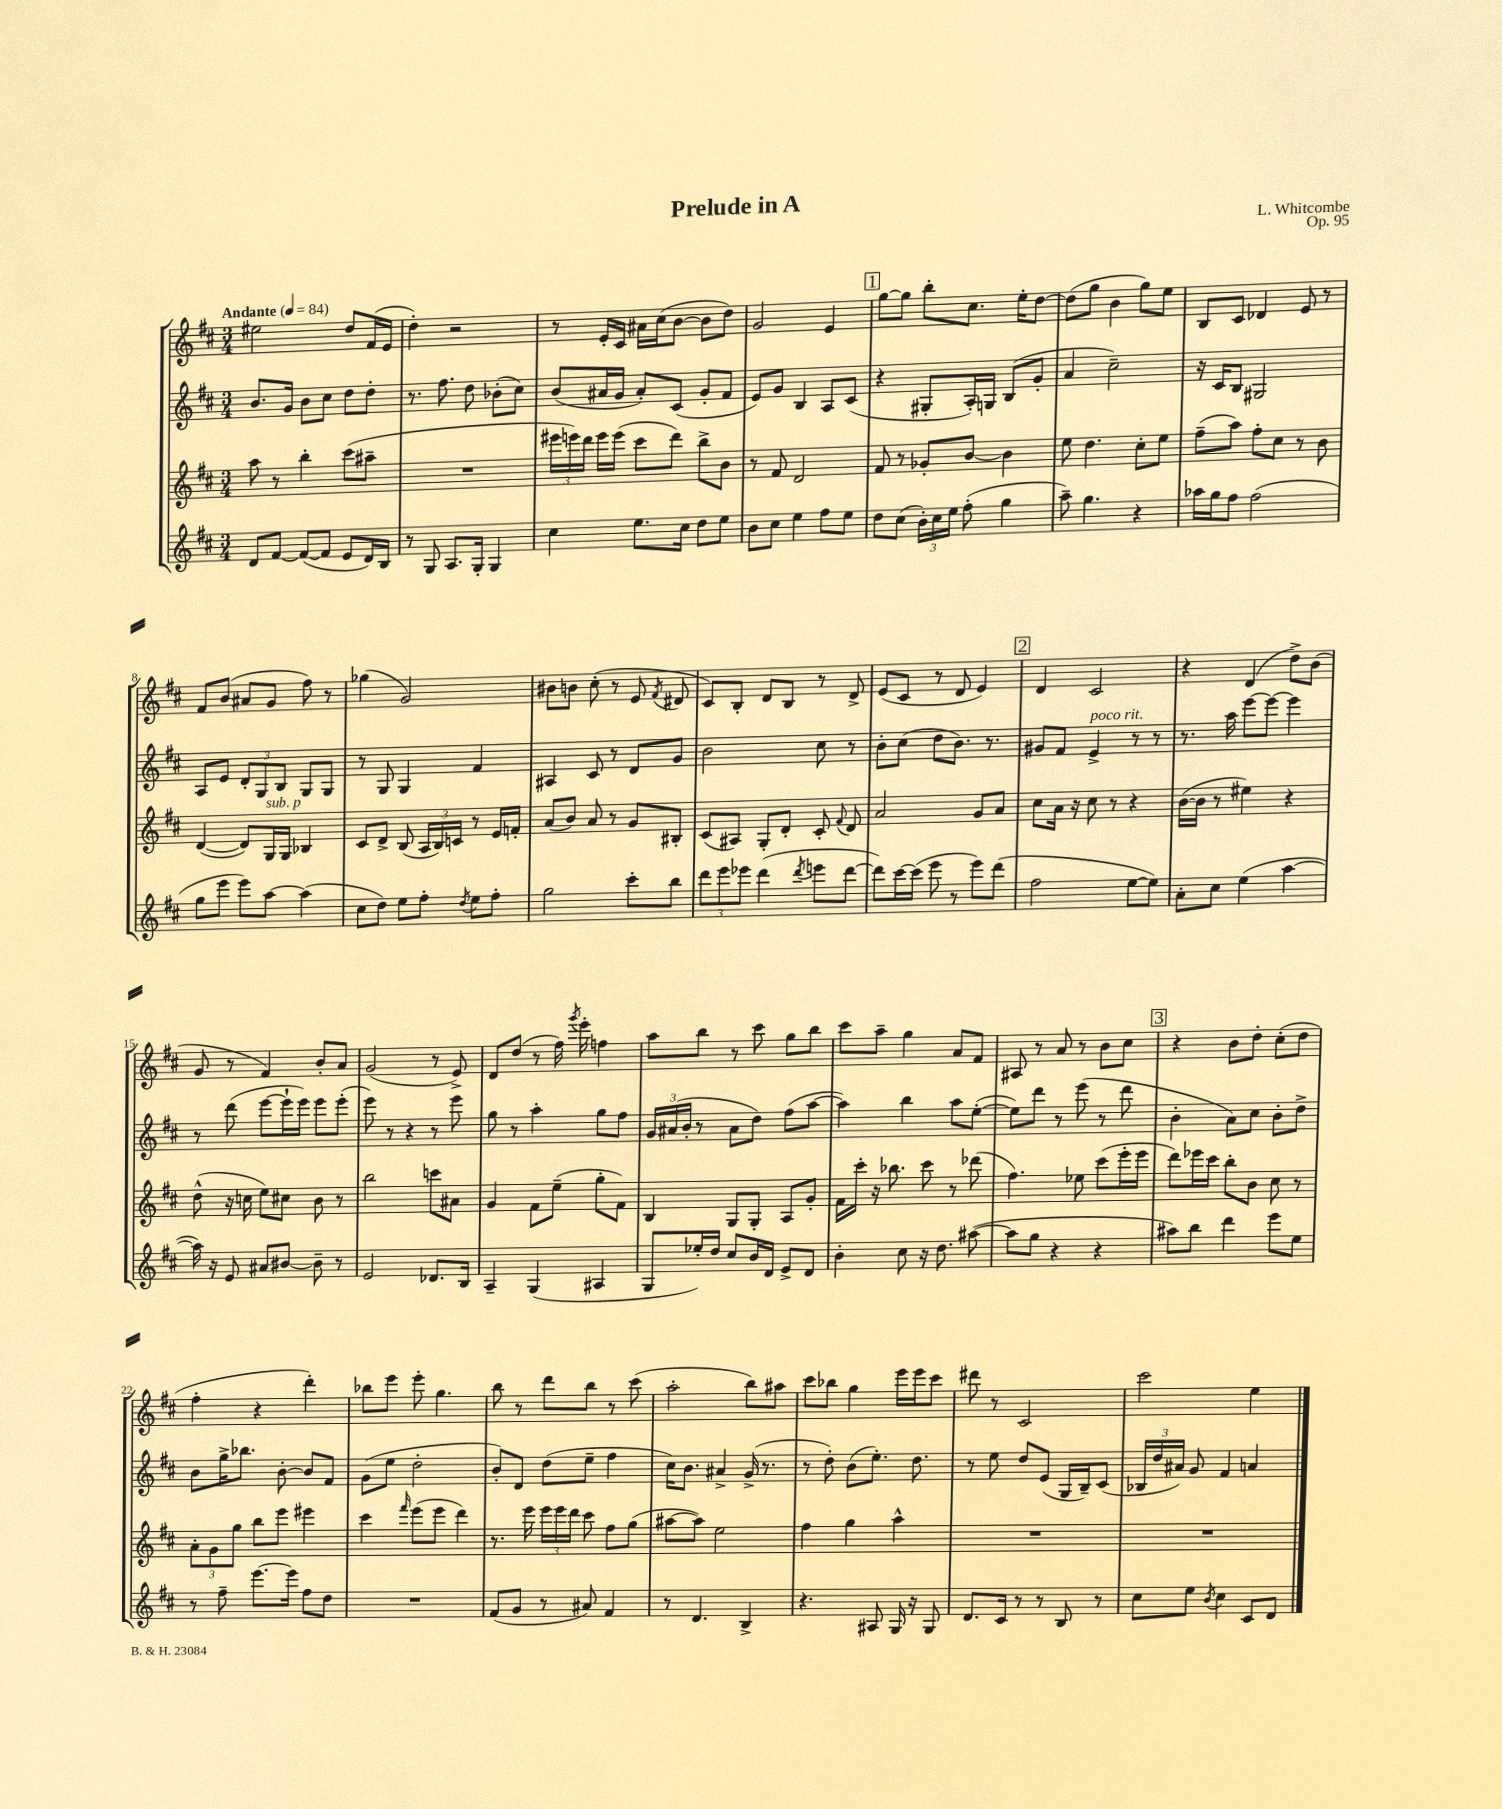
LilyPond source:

\header { title = "Prelude in A" composer = "L. Whitcombe" opus = "Op. 95" }
<<
\new StaffGroup <<
\new Staff = "s0" {
    \clef treble \key d \major \numericTimeSignature \time 3/4 \tempo "Andante" 4 = 84
    \autoBeamOff eis''2 d''8[ fis'16( e'16] |
    d''4-.) r2 |
    r8 e'16[-. cis'16] ais'16[ cis''16( b'8]~ b'8[ d''8]) |
    g'2 e'4 |
    \mark \markup { \box "1" } g''8[~ g''8] b''8[-. cis''8.] e''16[-. d''8]~ |
    d''8[( g''8] b'4 g''8[) e''8] |
    b8[ cis'8] des'4 e'8 r8 |
    fis'8[ b'8]( ais'8[ g'8] fis''8) r8 |
    ges''4( g'2) |
    bis'8[ b'8] cis''8-.( r8 e'8 \acciaccatura { fis'8 } dis'8 |
    cis'8[) b8]-. d'8[ b8] r8 d'8-> |
    e'8[( cis'8] r8 d'8 e'4) |
    \mark \markup { \box "2" } d'4 cis'2 |
    r4 d'4( d''8[->) b'8]( |
    g'8 r8 fis'4) b'8[-. a'8] |
    g'2( r8 e'8->) |
    d'8[ d''8]( r8 fis''16) \acciaccatura { g'''8 } e'''16-. f''4 |
    a''8[ b''8] r8 cis'''8 g''8[ b''8] |
    cis'''8[ a''8]-- g''4 a'8[ fis'8] |
    ais8 r8 a'8 r8 b'8[ cis''8] |
    \mark \markup { \box "3" } r4 b'8[ d''8]-. cis''8[-.( d''8] |
    fis''4-. r4 d'''4-.) |
    bes''8[ e'''8] e'''8-. g''4. |
    b''8 r8 d'''8[ b''8] r8 cis'''8( |
    a''2-. b''8[) ais''8] |
    cis'''8[ bes''8] g''4 e'''16[ e'''16 cis'''8] |
    dis'''8 r8 cis'2 |
    cis'''2 e''4 \bar "|." |
}
\new Staff = "s1" {
    \clef treble \key d \major \numericTimeSignature \time 3/4
    \autoBeamOff b'8.[ g'16] b'8[ cis''8] d''8[ d''8]-. |
    r8. fis''8. d''8 bes'8[-.( cis''8]) |
    b'8[( ais'16 g'16] ais'8[-.) cis'8]( g'8[-. fis'8] |
    e'8[) g'8] b4 a8[ cis'8]( |
    \mark \markup { \box "1" } r4 gis8[-. a16-.) g16] b8[( g'8]-. |
    a'4 cis''2--) |
    r16 cis'16[ b8] gis2 |
    a8[ e'8] \tuplet 3/2 { d'8[-. g8 b8] } g8[ g8] |
    r8 g8 g4 fis'4 |
    ais4 cis'8 r8 d'8[ g'8] |
    b'2 cis''8 r8 |
    b'8[-. cis''8]( d''8[ b'8.]) r8. |
    \mark \markup { \box "2" } gis'8[ fis'8] e'4->^\markup { \italic "poco rit." } r8 r8 |
    r8. a''16 e'''8[~ e'''8]~ e'''4 |
    r8 d'''8( e'''8[~ e'''16-! e'''16]) e'''8[ e'''8]-.( |
    e'''8) r8 r4 r8 e'''8 |
    g''8 r8 a''4-. g''8[ fis''8] |
    \tuplet 3/2 { g'16[ ais'16( b'16]-. } r8 ais'8[ d''8]) fis''8[( a''8]~ |
    a''4) b''4 a''8[ e''8]~-.( |
    e''8[) d'''8] r8 e'''8( r8 d'''8 |
    \mark \markup { \box "3" } b'4-. a'8[) cis''8] b'8[-. d''8]-> |
    b'8[ g''16-> bes''8.] b'8~-. b'8[ fis'8] |
    g'8[( e''8] d''2-. |
    b'8[-.) d'8] d''8[( e''8]-- fis''4 |
    cis''16[) b'8.] ais'4-> g'16->( r8. |
    r8 d''8-.) b'8[( e''8.]-.) d''8. |
    r8 e''8 d''8[ e'8]( g16[ b16--) cis'8]( |
    \tuplet 3/2 { bes16[ d''16 ais'16]) } g'8 fis'4 a'4 \bar "|." |
}
\new Staff = "s2" {
    \clef treble \key d \major \numericTimeSignature \time 3/4
    \autoBeamOff a''8 r8 b''4-. cis'''8[( ais''8]-- |
    R2. |
    \tuplet 3/2 { eis'''16[ e'''16) d'''16] } e'''16[ e'''16]( cis'''8[ d'''8]) b''8[-> b'8] |
    r8 fis'8 d'2 |
    \mark \markup { \box "1" } fis'8 r8 ges'8[-. b'8]~ b'4 |
    e''8 d''4. cis''8[-. e''8] |
    fis''8[--( a''8]) fis''8[-. cis''8] r8 b'8 |
    d'4~( d'8[) g16^\markup { \italic "sub. p" } g16] bes4 |
    cis'8[ d'8]-> b8( \tuplet 3/2 { a16[ b16) c'16] } r8 e'16[ f'16]-. |
    a'8[( b'8]) a'8 r8 g'8[ bis8]-. |
    cis'8[( ais8]) g8[-. d'8]-. cis'8-. \appoggiatura { fis'8 } d'8 |
    a'2 g'8[ a'8] |
    \mark \markup { \box "2" } cis''8[ a'16] r16 cis''8 r8 r4 |
    b'16[~( b'16] r8 eis''4) r4 |
    d''8-^( r16 c''16 e''8[) cis''8] b'8 r8 |
    b''2 c'''8[ ais'8] |
    g'4 fis'8[ e''8]--( g''8[-. fis'8]) |
    b4 g8[ g8]-. a8[ g'8]-. |
    fis'16[ cis'''16]-. r16 bes''8. cis'''8 r8 des'''8( |
    fis''4.) ees''8 cis'''8[( e'''16-. e'''16] |
    \mark \markup { \box "3" } d'''8[) ees'''16 cis'''16] b''8[-. b'8] cis''8 r8 |
    \tuplet 3/2 { a'8[-. g'8 g''8] } b''8[ e'''8] eis'''4 |
    cis'''4 \grace { fis'''16 } e'''8[( e'''8] d'''4) |
    r8. e'''16 \tuplet 3/2 { e'''16[ e'''16 d'''16] } cis'''8 fis''8[ g''8]( |
    ais''8[~ ais''8]) e''2 |
    fis''4 g''4 a''4-^ |
    R2. |
    R2. \bar "|." |
}
\new Staff = "s3" {
    \clef treble \key d \major \numericTimeSignature \time 3/4
    \autoBeamOff d'8[ fis'8]~ fis'8[~( fis'8] e'8[ d'16) b16] |
    r8 g8 a8.[ g16]-. g4 |
    cis''4 e''8.[ cis''16] d''8[ e''8] |
    b'8[ cis''8] e''4 fis''8[ e''8] |
    \mark \markup { \box "1" } d''8[ cis''8]( \tuplet 3/2 { b'16[-.) cis''16 e''16] } fis''8-.( g''4 |
    a''8--) g''4. r4 |
    aes''16[ g''16 fis''8] fis''2( |
    g''8[ e'''8] e'''8[) a''8]~ a''4( |
    cis''8[ d''8]) e''8[ fis''8]-. \acciaccatura { d''8 } e''8[ fis''8]-. |
    g''2 cis'''8[-. b''8] |
    \tuplet 3/2 { d'''8[ e'''8 ees'''8] } d'''4( \acciaccatura { d'''8 } e'''8[ d'''8]~ |
    d'''8[) cis'''16~ cis'''16]( e'''8 r8 e'''8[) d'''8]( |
    \mark \markup { \box "2" } fis''2 e''8[~ e''8]) |
    a'8[-. cis''8] e''4( a''4~ |
    a''16) r16 e'8 ais'8[ bis'8]~ bis'8-- r8 |
    e'2 des'8.[ b16] |
    a4-- g4( ais4 |
    g8[ ees''16-.) d''16] cis''8[ b'16 d'16] e'8[-> d'8] |
    b'4-. cis''8 r16 d''8. ais''8~( |
    ais''8[ g''8] r4 r4 |
    \mark \markup { \box "3" } ais''8[) b''8] d'''4 e'''8[ e''8] |
    r8 fis''8-- e'''8.[~ e'''16] fis''8[ d''8] |
    R2. |
    fis'8[( g'8] r8 ais'8) fis'4 |
    r8 d'4. b4-> |
    r4. ais8 g16 r16 g8 |
    d'8.[ cis'16] r8 r8 b8 r8 |
    cis''8[ e''8] \acciaccatura { b'8 } cis''4 cis'8[ d'8] \bar "|." |
}
>>
>>
